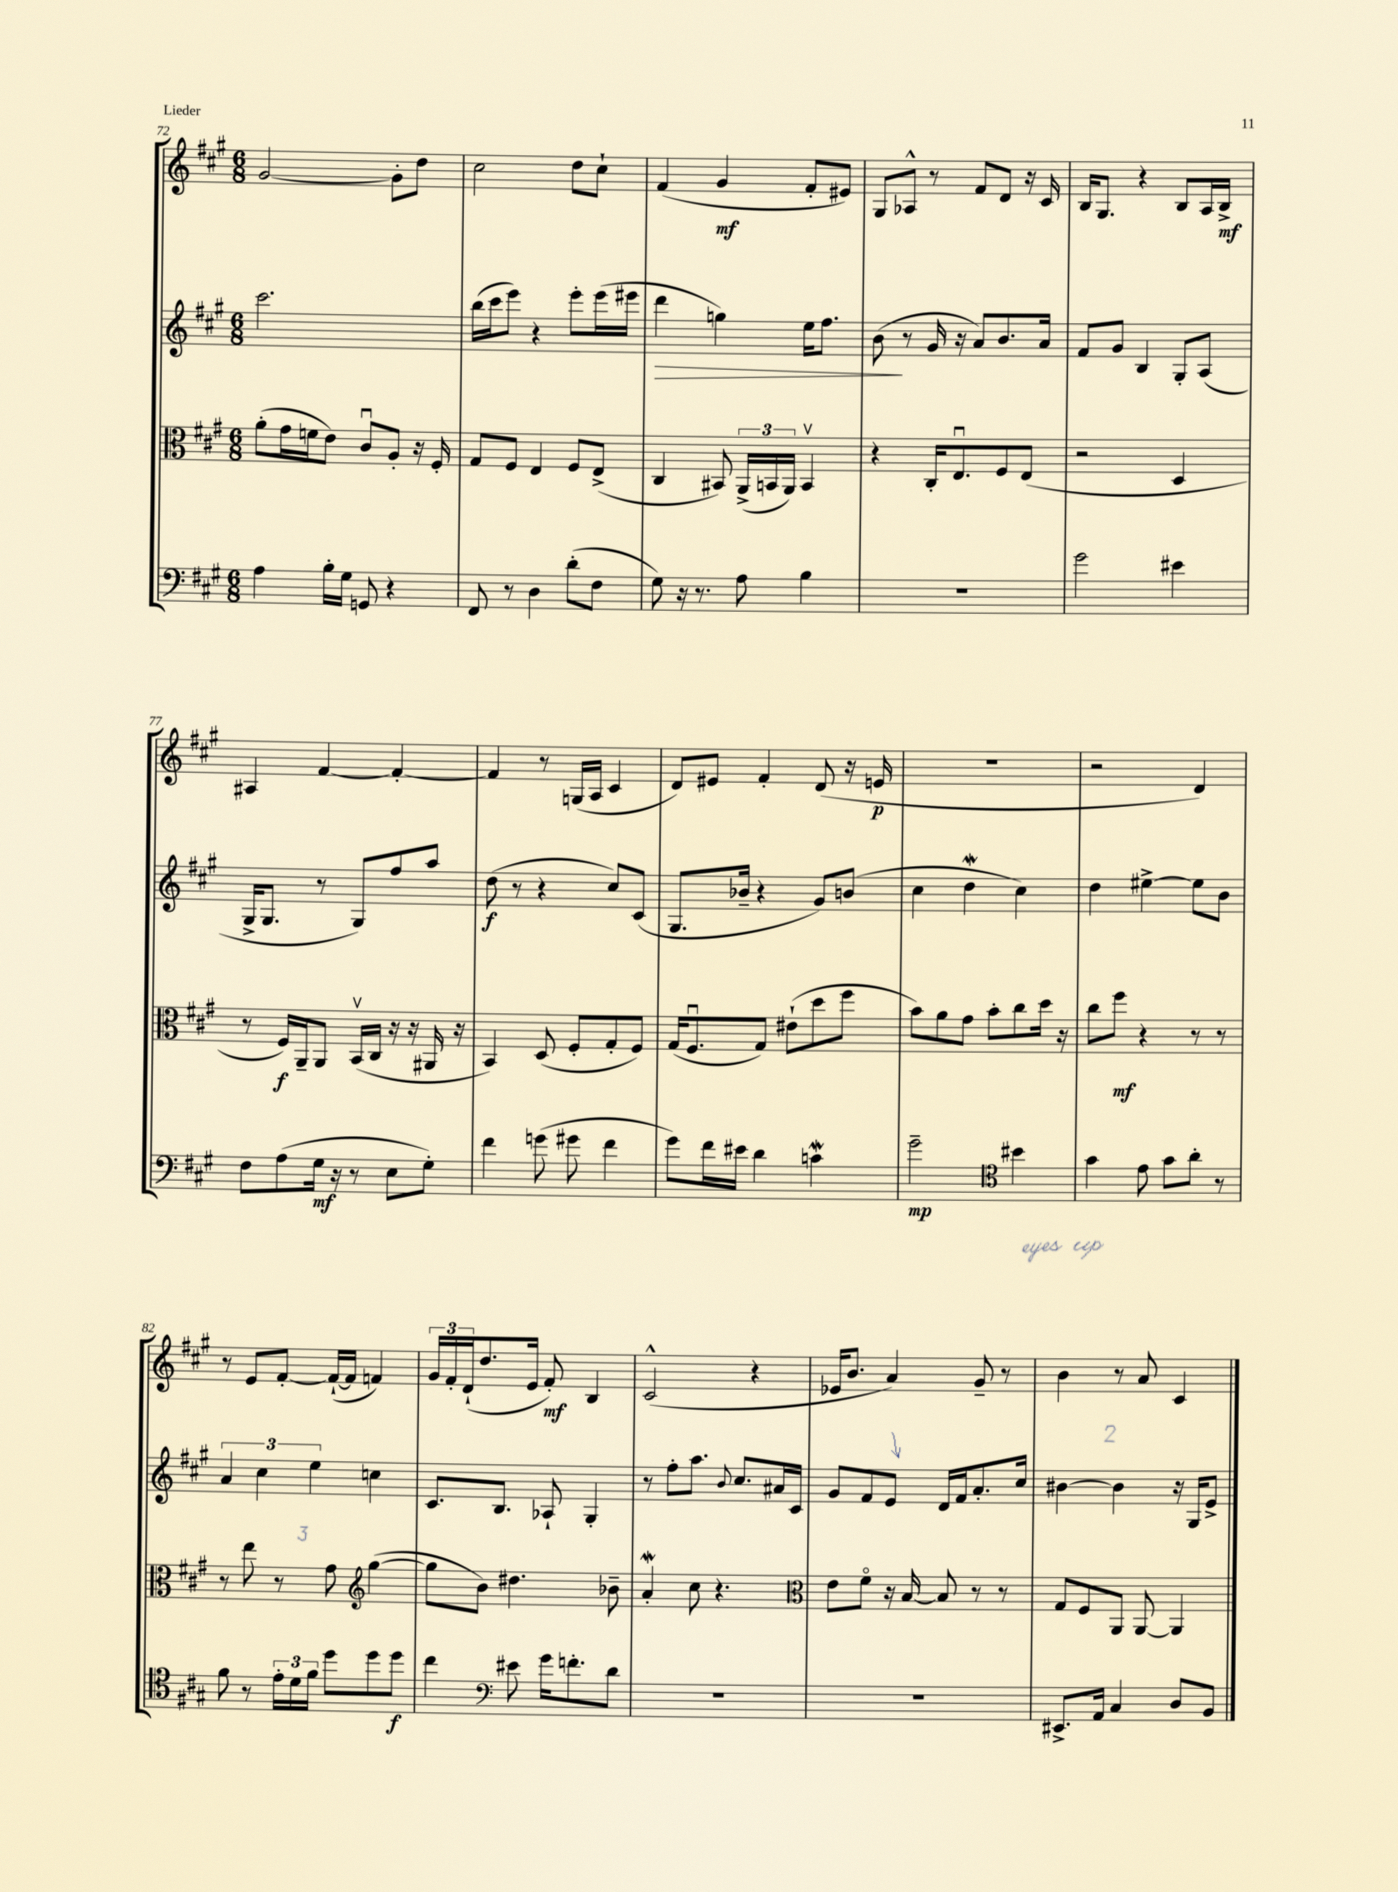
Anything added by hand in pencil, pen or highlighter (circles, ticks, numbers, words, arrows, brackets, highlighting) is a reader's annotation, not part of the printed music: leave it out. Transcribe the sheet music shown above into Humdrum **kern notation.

**kern	**kern	**kern	**kern
*staff4	*staff3	*staff2	*staff1
*clefF4	*clefC3	*clefG2	*clefG2
*k[f#c#g#]	*k[f#c#g#]	*k[f#c#g#]	*k[f#c#g#]
*M6/8	*M6/8	*M6/8	*M6/8
4A	(8a'	2.ccc#	[2g#
.	16g#	.	.
.	16f	.	.
16B'	8e)	.	.
16G#	.	.	.
8GG	8c#u	.	.
4r	8A'	.	8g#']
.	16r	.	8dd
.	16F#'	.	.
=	=	=	=
8FF#	8G#	(16bb	2cc#
.	.	16ccc#	.
8r	8F#	8eee)	.
4D	4E	4r	.
(8d'	8F#	8eee'	8dd
8F#	(8E^	(16eee	8cc#`
.	.	16eee#	.
=	=	=	=
8G#)	4C#	4ddd	(4f#
16r	.	.	.
8.r	.	.	.
.	8BB#)	4gg)	4g#
8A	(24AA^	.	.
.	24BB	.	.
.	24AA)	.	.
4B	4BBv	16ee	8f#'
.	.	8.ff#	.
.	.	.	8e#)
=	=	=	=
2.r	4r	(8b	8G#
.	.	8r	8A-^^
.	16C#'	16g#	8r
.	8.Eu	16r	.
.	.	8a)	8f#
.	8F#	8.b	8d
.	(8E	.	16r
.	.	16a	16c#
=	=	=	=
2g#	2r	8f#	16B
.	.	.	8.G#
.	.	8g#	.
.	.	4B	4r
4e#	4D	8G#'	8B
.	.	(8A	16A
.	.	.	16B^
=	=	=	=
8F#	8r	16G#^	4A#
.	.	8.G#	.
(8A	16F#)	.	.
.	16AA~	.	.
16G#	8AA	8r	[4f#
16r	.	.	.
8r	(16BBv	8G#)	.
.	16C#	.	.
8E	16r	8ff#	4f#'_
.	16r	.	.
8G#')	16AA#	8aa	.
.	16r	.	.
=	=	=	=
4f#	4BB)	(8dd	4f#]
.	.	8r	.
(8g	(8D	4r	8r
8g#	8F#'	.	(16G
.	.	.	16A
4f#	8G#'	8cc#)	4c#
.	8F#)	(8c#	.
=	=	=	=
8g#)	(16G#	8.G#	8d)
.	8.F#u	.	.
16f#	.	.	8e#
16e#	.	16b-~	.
4d	8G#)	4r	4f#'
.	(8e#`	.	.
4c	8dd	8g#)	(8d
.	8ff#	(8b	16r
.	.	.	16e
=	=	=	=
2g#~	8b)	4cc#	2.r
.	8a	.	.
.	8g#	4dd	.
.	8b'	.	.
*clefC4	*	*	*
4b#	8cc#	4cc#)	.
.	16dd	.	.
.	16r	.	.
=	=	=	=
4g#	8cc#	4dd	2r
.	8ff#	.	.
8e	4r	[4ee#^	.
8g#	.	.	.
8a'	8r	8ee#]	4d)
8r	8r	8b	.
=	=	=	=
8f#	8r	6a	8r
8r	8ee	.	8e
.	.	6cc#	.
24e'	8r	.	[8f#'
24d	.	.	.
24f#	.	6ee	.
8dd	8g#	.	(16f#`_
.	.	.	16f#]
*	*clefG2	*	*
8dd	([4gg#	4cc	4f)
8dd	.	.	.
=	=	=	=
4cc#	8gg#]	8.c#	24g#
.	.	.	24f#'
.	.	.	(24d`
.	8b)	.	8.dd
.	.	8.B	.
*clefF4	*	*	*
8e#	4.dd#	.	.
.	.	.	16e
16g#	.	8A-`	8f#')
8.f'	.	.	.
.	.	4G#'	4B
8d	8b-~	.	.
=	=	=	=
2.r	4a'	8r	(2c#^^
.	.	8ff#'	.
.	8cc#	8.aa	.
.	4.r	.	.
.	.	8qqb	.
.	.	8.cc#	.
.	.	.	4r
.	.	16a#	.
.	.	16c#	.
=	=	=	=
*	*clefC3	*	*
2.r	8e	8g#	16e-
.	.	.	8.b
.	8f#o	8f#	.
.	16r	8e	4a)
.	[16B	.	.
.	8B]	16d	.
.	.	16f#	.
.	8r	8.a'	8g#~
.	8r	.	8r
.	.	16cc#	.
=	=	=	=
8.EE#^	8G#	[4b#	4b
.	8F#	.	.
16AA	.	.	.
4C#	8AA	4b#]	8r
.	[8AA	.	8a
8D	4AA]	16r	4c#
.	.	16G#	.
8BB	.	8e^	.
==	==	==	==
*-	*-	*-	*-
